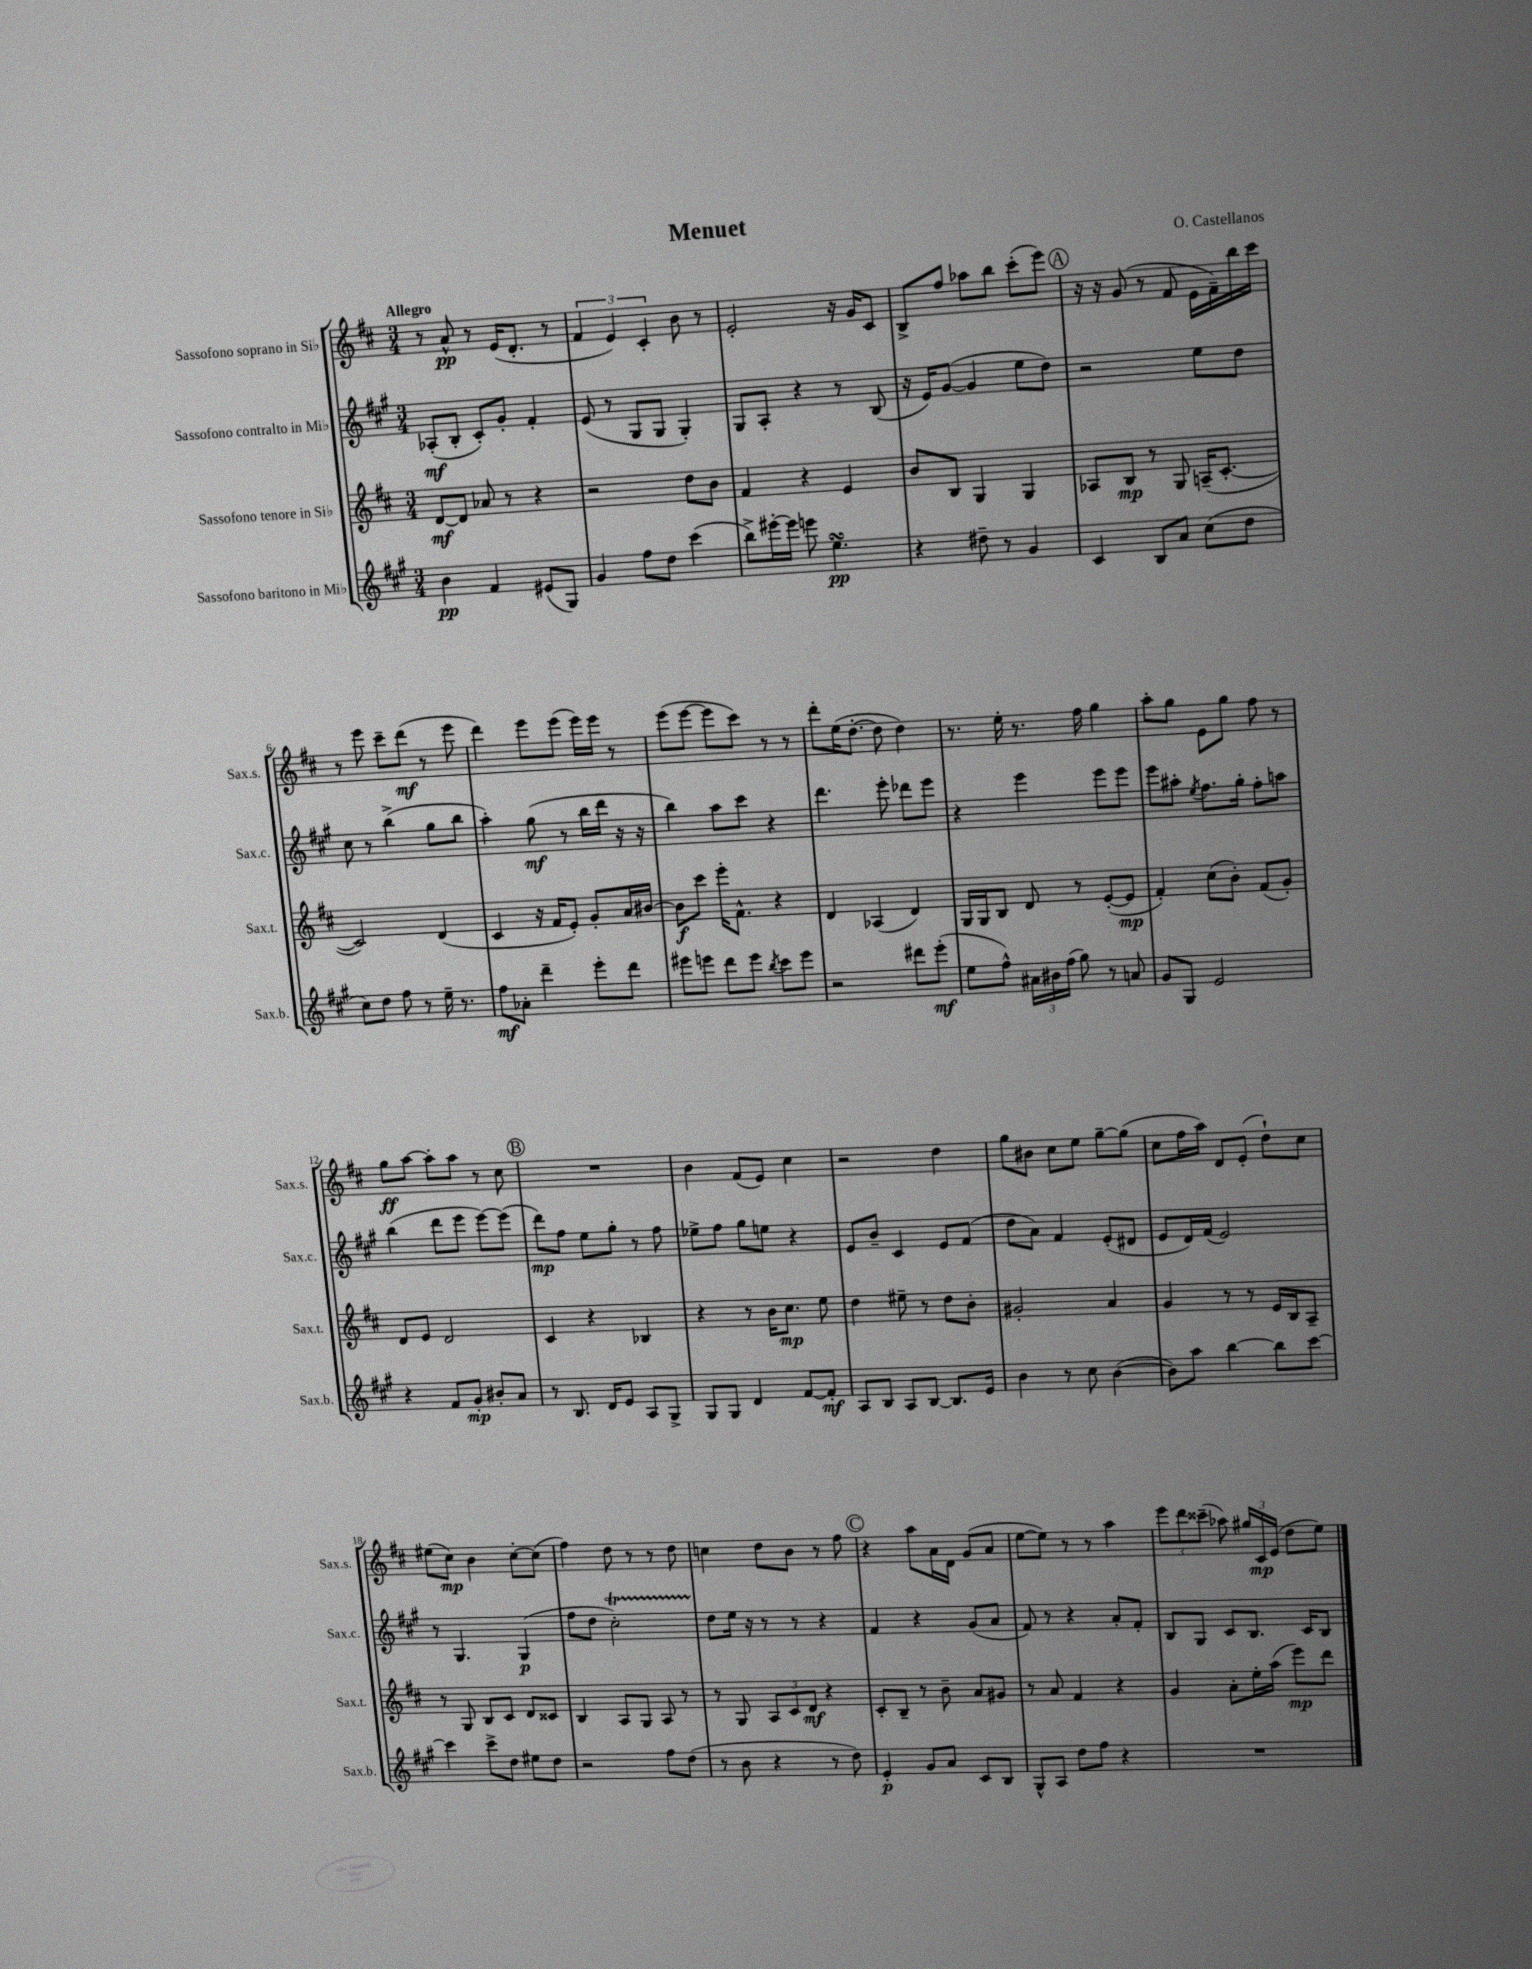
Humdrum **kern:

**kern	**kern	**kern	**kern
*staff4	*staff3	*staff2	*staff1
*clefG2	*clefG2	*clefG2	*clefG2
*k[f#c#g#]	*k[f#c#]	*k[f#c#g#]	*k[f#c#]
*M3/4	*M3/4	*M3/4	*M3/4
4b\	[8d/L	(8A-'/L	8r
.	8d/]J	8B'/J	8a^^/
4f#/	8a-/	8c#'/L)	8r
.	8r	8g#'/J	(16e/LK
.	.	.	8.d'/J
(8e#/L	4r	4f#'/	.
8G#/J)	.	.	8r
=	=	=	=
4g#/	2r	(8e/	6f#/
.	.	8r	.
.	.	.	6e/)
8ff#\L	.	8G#/L	.
.	.	.	6c#'/
8dd\J	.	8G#/J	.
(4ccc#\	8dd\L	4G#'/)	8b\
.	8b\J	.	8r
=	=	=	=
8bb^\L)	4f#/	8G#/L	2e'/
[16eee#'\L	.	8A'/J	.
16eee#\]JJ	.	.	.
8eee\	4r	4r	.
4.ee\	.	.	.
.	4e/	8r	16r
.	.	.	16g/LK
.	.	(8B/	8c#/J
=	=	=	=
4r	8b/L	16r	8B^/L
.	.	16e/LK)	.
.	8B/J	([8g#/J	8ff#/J
8dd#~\	4G/	4g#/]	8aa-\L
8r	.	.	8bb\J
4g#/	4G/	8ee\L	(8ccc#'\L
.	.	8dd\J)	8eee\J)
=	=	=	=
4c#/	8A-/L	2r	16r
.	.	.	16r
.	8B/J	.	(8g/
8B/L	8r	.	8r
8a/J	8G/	.	8f#/
(8cc#\L	(16A~/LK	8ee\L	16e\LL
.	[8.c#'/J	.	16f#~\)
8dd\J	.	8dd\J	16bb\
.	.	.	16ccc#\JJ
=	=	=	=
8cc#\L)	2c#/])	8cc#\	8r
8dd\J	.	8r	8eee\
8ff#\	.	(4bb^\	8ccc#~\L
8r	.	.	(8ddd\J
16ee~\	(4d/	8gg#\L	8r
8.r	.	.	.
.	.	8bb\J	8eee\
=	=	=	=
8ff#\L	4c#/	4aa'\)	4ddd\)
8a-'\J	.	.	.
4ddd~\	16r	(8gg#\	8eee\L
.	16f#/LK	.	.
.	8e'/J)	8r	(8eee\J
8eee'\L	8g'/L	16bb\LL	16eee\LL)
.	.	16ddd\JJ	16eee\JJ
8ddd\J	16a/L	16r	8r
.	[16b#/JJ	16r	.
=	=	=	=
8eee#\L	8b#\]L	4bb\)	(8eee\L
8eee\J	8ccc#\J	.	[8eee\J
8ddd\L	16eee'\LK	8aa\L	8eee\]L
.	8.f#^^\J	.	.
8eee\J	.	8ccc#\J	8ccc#\J)
8qbb/	.	.	.
8ccc#\L	4r	4r	8r
8eee\J	.	.	8r
=	=	=	=
2r	4d/	4.ddd\	8ddd'\L
.	.	.	(16ee\K
.	.	.	[8.dd'\J
.	(4A-/	.	.
.	.	8eee'\	8dd\]
8ddd#\L	4d/)	8ddd-\L	4dd\)
(8eee'\J	.	8eee\J	.
=	=	=	=
8ee\L	16G/LL	4r	8.r
.	16G/J	.	.
8ff#^^\J)	8B/J	.	.
.	.	.	16ee'\
24a#\LL	8d/	4eee\	8.r
24b#\	.	.	.
(24ff#\JJ	.	.	.
8gg#\)	8r	.	.
.	.	.	16ff#\
8r	([8e'/L	8eee\L	4gg\
8a/	8e/]J	8eee\J	.
=	=	=	=
8g#/L	4f#'/)	8eee\L	8aa'\L
8G#/J	.	8aa#'\J	8gg\J
.	.	8qee/	.
2e/	(8cc#\L	8.ff#\L	8e\L
.	8b'\J)	.	8gg\J
.	.	16gg#'\Jk	.
.	(8f#/L	8ff#'\L	8ff#\
.	8g'/J)	8aa\J	8r
=	=	=	=
4r	8d/L	(4bb\	8gg\L
.	8e/J	.	[8aa\J
8f#/L	2d/	8ddd\L	8aa'\]L
8g#'/J	.	8eee\J	8aa\J
8b#'/L	.	[8eee\L)	8r
8a/J	.	(8eee\]J	8cc#\
=	=	=	=
8r	4c#/	8ddd\L)	2.r
8.B/	.	8ff#\J	.
.	4r	8ee\L	.
16d/LK	.	.	.
8e/J	.	8gg#'\J	.
8A/L	4B-/	8r	.
8G#^/J	.	8ff#\	.
=	=	=	=
8G#/L	4r	8ee-^\L	4b\
8G#/J	.	8ff#\J	.
4d/	8r	8gg#\L	(8f#/L
.	16b\LK	8ee\J	8e/J)
.	8.cc#\J	.	.
[8f#/L	.	4r	4cc#\
8f#'/]J	8ee\	.	.
=	=	=	=
8A/L	4dd\	8e/L	2r
8B/J	.	8b~/J	.
8A/L	8ee#~\	4c#/	.
[8B/J	8r	.	.
8.B/]L	8dd\L	8e/L	4dd\
.	8b'\J	(8f#/J	.
16e/Jk	.	.	.
=	=	=	=
4b\	2g#'/	8dd\L	8gg\L
.	.	8a\J)	8b#\J
8r	.	4f#/	8cc#\L
8cc#\	.	.	8ee\J
([4b\	4a/	(8e'/L	[8gg~\L
.	.	8d#/J	(8gg\]J
=	=	=	=
8b\]L)	4g/	8e/L	8cc#\L
8aa\J	.	16d/L)	16ff#\L
.	.	(16f#/JJ	16aa\JJ)
[4bb\	8r	2e/)	8d/L
.	8r	.	(8e'/J
8bb\]L	16e/LL	.	8dd`\L)
.	16B/J	.	.
[8ccc#\J	8A~/J	.	8cc#\J
=	=	=	=
4ccc#\]	8r	8r	(8ee#\L
.	8G/	4.G#/	8cc#\J)
8ccc#^\L	8B/L	.	4b\
8dd\J	8c#/J	.	.
8ee#\L	8d/L	(4G#/	[8cc#'\L
8dd\J	8c##/J	.	(8cc#\]J
=	=	=	=
2r	4B/	8ff#\L	4ff#\)
.	.	8dd\J	.
.	8A/L	2cc#'\)	8dd\
.	8G/J	.	8r
8ff#\L	8A/	.	8r
(8dd\J	8r	.	8dd\
=	=	=	=
8r	8r	8dd\L	4cc\
8b\	8G/	16ee\Jk	.
.	.	16r	.
4r	12A/L	8r	8dd\L
.	12c#/	.	.
.	.	8r	8b\J
.	12d/J	.	.
8r	4r	4r	8r
8dd\)	.	.	8ff#\
=	=	=	=
4e'/	8c#'/L	4f#/	4r
.	8B~/J	.	.
8g#/L	8r	4r	8aa\L
8a/J	8b~\	.	16a\L
.	.	.	16d\JJ
8c#/L	8a/L	(8g#/L	(8g/L
8B/J	8g#/J	8a/J	8a/J
=	=	=	=
8G#^^/L	8r	8f#/)	[8ee\L
8A/J	8a/	8r	8ee\]J)
8dd\L	4f#/	4r	8r
8ff#\J	.	.	8r
4r	4r	8a'/L	4aa\
.	.	8f#'/J	.
=	=	=	=
2.r	4g/	8B/L	12eee\L
.	.	.	12ddd\
.	.	8G#/J	.
.	.	.	(12ccc##~\J
.	8a'\L	8c#/L	8aa-\)
.	16ee'\L	8.B/J	24gg#/LL
.	.	.	24c#/
.	(16aa\JJ	.	.
.	.	.	(24e/JJ
.	8eee\L)	.	8dd\L
.	.	16c#/LK	.
.	8ddd\J	8B/J	8ee\J)
==	==	==	==
*-	*-	*-	*-
